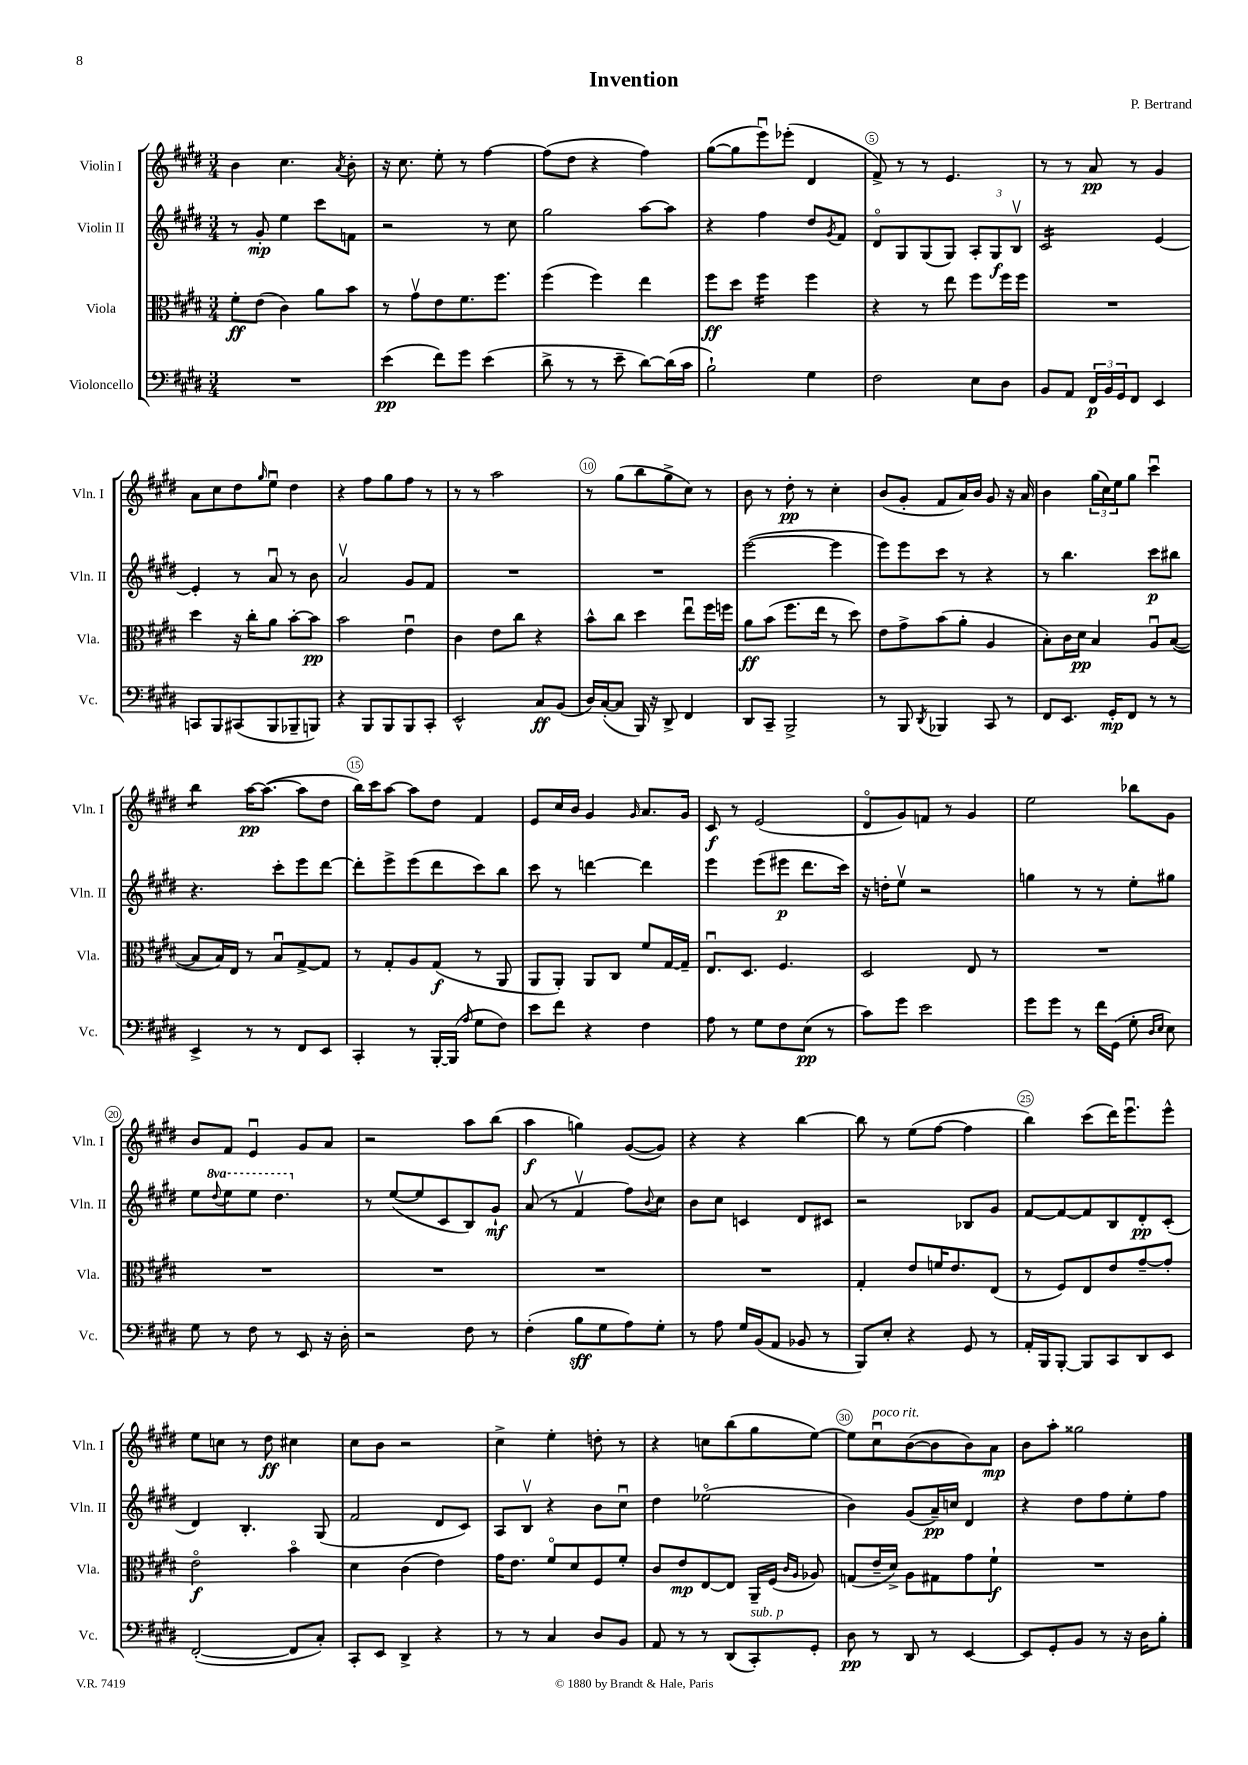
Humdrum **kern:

**kern	**kern	**kern	**kern
*staff4	*staff3	*staff2	*staff1
*clefF4	*clefC3	*clefG2	*clefG2
*k[f#c#g#d#]	*k[f#c#g#d#]	*k[f#c#g#d#]	*k[f#c#g#d#]
*M3/4	*M3/4	*M3/4	*M3/4
2.r	8f#'	8r	4b
.	(8e	8g#'	.
.	4c#)	4ee	4.cc#
.	8a	8ccc#	.
.	.	.	8qa
.	8b	8f	8b'
=	=	=	=
(4e	8r	2r	16r
.	.	.	8.cc#
.	8g#v	.	.
8f#)	8e	.	8ee'
8g#	8.f#	.	8r
(4e	.	8r	[4ff#
.	8.ff#	.	.
.	.	8cc#	.
=	=	=	=
8d#^	(4ff#	2gg#	(8ff#]
8r	.	.	8dd#
8r	4ff#)	.	4r
8e~	.	.	.
[8d#)	4ee	[8aa	4ff#)
(16d#]	.	8aa]	.
16c#	.	.	.
=	=	=	=
2B`)	8ff#	4r	([8gg#
.	8dd#	.	8gg#]
.	4ff#	4ff#	8eeeu)
.	.	.	(8eee-'
4G#	4ff#	8dd#	4d#
.	.	8qg#	.
.	.	8f#	.
=	=	=	=
2F#	4r	8d#o	8f#^)
.	.	8G#	8r
.	8r	(8G#	8r
.	8ee	8G#)	4.e
8E	8ff#	12A'	.
.	.	12G#	.
8D#	16ff#	.	.
.	.	12Bv	.
.	16ff#	.	.
=	=	=	=
8BB	2.r	2c#	8r
8AA	.	.	8r
24FF#	.	.	8a
24BB	.	.	.
24GG#	.	.	.
8FF#	.	.	8r
4EE	.	[4e	4g#
=	=	=	=
8CC	4dd#	4e']	8a
8BBB	.	.	8cc#
(8CC#	16r	8r	8dd#
.	16cc#'	.	.
.	.	.	16qqgg#
8BBB	8a	8au	8eeu
8BBB-~	[8b'	8r	4dd#
8BBB)	8b]	8b	.
=	=	=	=
4r	2b	2av	4r
8BBB	.	.	8ff#
8BBB	.	.	8gg#
8BBB	4eu	8g#	8ff#
8CC#'	.	8f#	8r
=	=	=	=
2EE^^	4c#	2.r	8r
.	.	.	8r
.	8e	.	2aa
.	8cc#	.	.
8C#	4r	.	.
(8BB	.	.	.
=	=	=	=
16D#)	8b^^	2.r	8r
([16C#'	.	.	.
8C#]	8cc#	.	(8gg#
16BBB)	4dd#	.	8bb
16r	.	.	.
8DD#^	.	.	8gg#^
4FF#	8eeu	.	8cc#)
.	16ff#	.	8r
.	16ff	.	.
=	=	=	=
8DD#	8a	([2eee	8b
8CC#~	(8b	.	8r
2BBB^	8.ff#	.	8dd#'
.	.	.	8r
.	16ee	.	.
.	8r	4eee]	4cc#'
.	8dd#)	.	.
=	=	=	=
8r	8e	8eee)	(8b
8BBB	8g#^	8eee	8g#'
8qDD#	.	.	.
4BBB-	(8b	8ccc#	8f#
.	8a'	8r	16a)
.	.	.	16b
8CC#	4A	4r	8g#
8r	.	.	16r
.	.	.	16a
=	=	=	=
8FF#	8B')	8r	4b
8.EE	16c#	4.bb	.
.	16d#	.	.
.	4B	.	(24gg#
.	.	.	24cc#)
16GG#'	.	.	.
.	.	.	24ee
8FF#	.	.	8gg#
8r	8Au	8ccc#	4ccc#u
8r	([8B	8bb#	.
=	=	=	=
4EE^	8B]	4.r	4bb
.	16B)	.	.
.	16E	.	.
8r	8r	.	[16aa
.	.	.	(8.aa_
8r	8Bu	8ccc#'	.
8FF#	[8G#^	8eee	8aa]
8EE	8G#]	[8ddd#	8dd#
=	=	=	=
4CC#'	8r	8ddd#']	16bb)
.	.	.	16ccc#
.	8G#'	8eee^	[8aa
8r	8A	(8eee	8aa]
[16BBB'	(8G#	8ddd#	8dd#
(16BBB]	.	.	.
16qqA	.	.	.
8G#	8r	8ccc#)	4f#
8F#)	8AA	8bb	.
=	=	=	=
8e	8AA	8ccc#	8e
8f#	8AA')	8r	16cc#
.	.	.	16b
4r	8AA	[4ddd	4g#
.	8C#	.	.
.	.	.	16qqg#
4F#	8f#	4ddd]	8.a
.	[16G#	.	.
.	16G#~]	.	16g#
=	=	=	=
8A	8.Eu	4eee	8c#
8r	.	.	8r
.	8.D#	.	.
8G#	.	(8eee	(2e
8F#	4.F#	8eee#	.
(8E	.	8.ddd#	.
8r	.	.	.
.	.	16ccc#)	.
=	=	=	=
8c#)	2D#	16r	8d#o
.	.	16dd'	.
8g#	.	8eev	8g#)
2e	.	2r	8f
.	.	.	8r
.	8E	.	4g#
.	8r	.	.
=	=	=	=
8g#	2.r	4gg	2ee
8g#	.	.	.
8r	.	8r	.
16f#	.	8r	.
(16GG#	.	.	.
8G#'	.	8ee'	8bb-
16qqD#	.	.	.
16qqE	.	.	.
8E)	.	8gg#	8g#
=	=	=	=
8G#	2.r	8ee	8b
.	.	8qqddd#	.
8r	.	8eee	8f#
8F#	.	8eee	4eu
8r	.	4.ddd#	.
8EE	.	.	8g#
16r	.	.	8a
16D#'	.	.	.
=	=	=	=
2r	2.r	8r	2r
.	.	([8ee	.
.	.	8ee]	.
.	.	8c#	.
8F#	.	8B)	8aa
8r	.	8g#`	(8bb
=	=	=	=
(4F#'	2.r	(8a	4aa
.	.	8r	.
8B	.	4f#v	4gg)
8G#	.	.	.
8A)	.	8ff#)	([8g#
.	.	8qqb	.
8G#'	.	8cc#	8g#])
=	=	=	=
8r	2.r	8b	4r
8A	.	8cc#	.
16G#	.	4c	4r
(16BB	.	.	.
8AA	.	.	.
8BB-	.	8d#	[4bb
8r	.	8c#	.
=	=	=	=
8BBB)	4G#'	2r	8bb]
8E'	.	.	8r
4r	8e	.	(8ee
.	16f	.	[8ff#
.	8.e	.	.
8GG#	.	8B-	4ff#]
8r	(8E	8g#	.
=	=	=	=
16AA'	8r	[8f#	4bb)
16BBB	.	.	.
[8BBB'	8F#)	8f#_	.
8BBB]	8E	8f#]	(8ccc#
8CC#	8e	8B	16ddd#)
.	.	.	8.eeeu
8DD#	[8g#~	8d#'	.
8EE	8g#']	(8c#'	8eee^^
=	=	=	=
([2FF#'	2eo	4d#)	8ee
.	.	.	8cc
.	.	4.B'	8r
.	.	.	8dd#
8FF#]	4bo	.	4cc#
8C#')	.	(8G#	.
=	=	=	=
8CC#'	4d#	2f#	8cc#
8EE	.	.	8b
4DD#^	(4c#	.	2r
4r	4e)	8d#	.
.	.	8c#)	.
=	=	=	=
8r	16g#	8A	4cc#^
.	8.e	.	.
8r	.	8Bv	.
4C#	8f#o	4r	4ee'
.	8d#	.	.
8D#	8F#	8b	8dd'
8BB	8f#'	8cc#u	8r
=	=	=	=
8AA	8c#	4dd#	4r
8r	8e	.	.
8r	[8E	(2ee-o	8cc
(8DD#	8E]	.	(8bb
8CC#')	16AA~	.	8gg#
.	(16F#	.	.
.	16qqc#	.	.
.	16qqA	.	.
8GG#'	8A-)	.	[8ee)
=	=	=	=
8D#	(8G	4b)	8ee]
8r	16e~	.	8cc#u
.	16d#^)	.	.
8DD#	8A	(8g#	([8b
8r	8G#	16a~)	8b]
.	.	16cc	.
[4EE	8g#	4d#	8b)
.	8f#`	.	8a
=	=	=	=
8EE]	2.r	4r	8b
8GG#'	.	.	8aa'
8BB	.	8dd#	2gg##
8r	.	8ff#	.
16r	.	8ee'	.
16D#	.	.	.
8B'	.	8ff#	.
==	==	==	==
*-	*-	*-	*-
